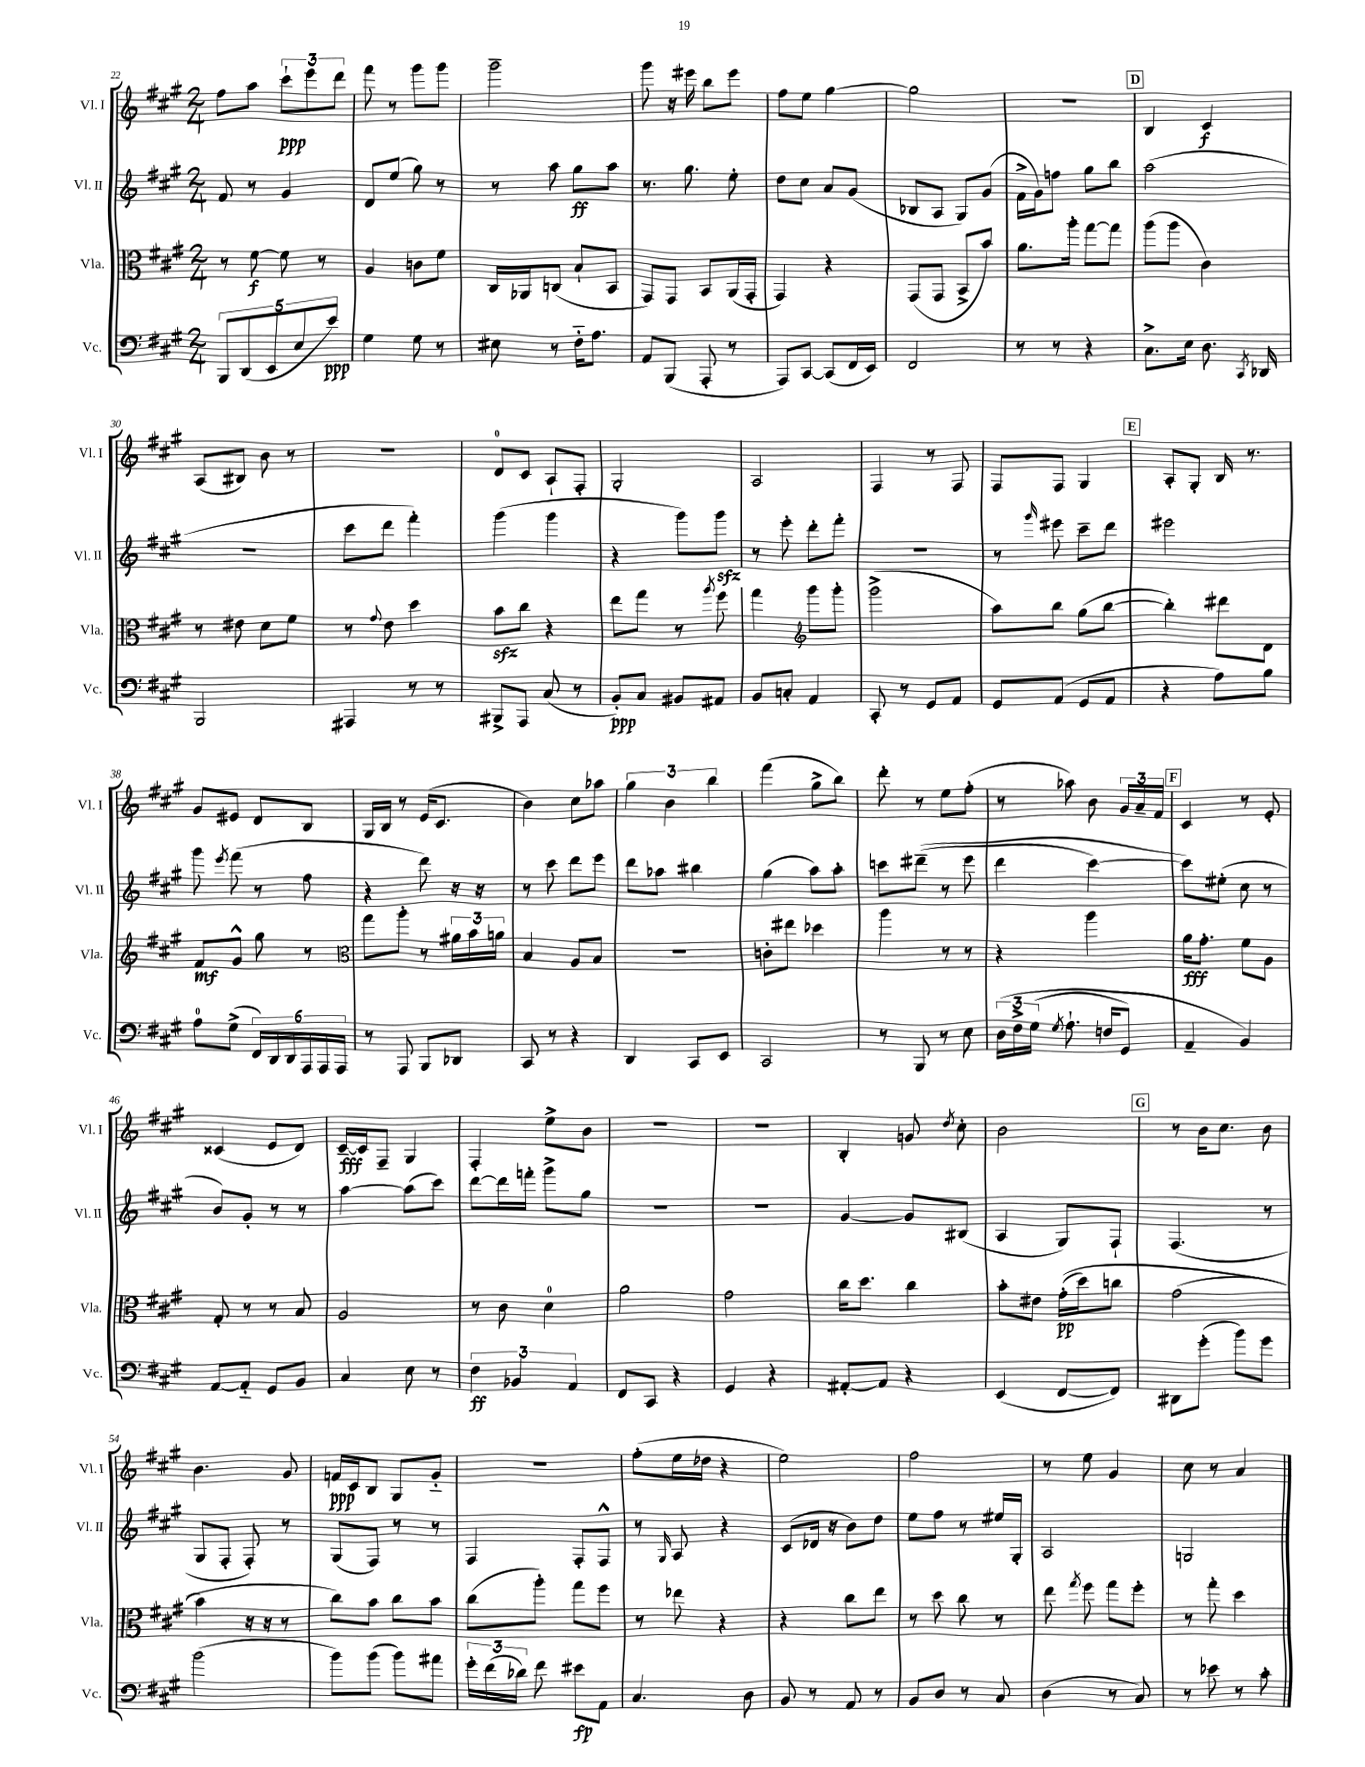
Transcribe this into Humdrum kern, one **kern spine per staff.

**kern	**dynam	**kern	**dynam	**kern	**dynam	**kern	**dynam
*part4	*part4	*part3	*part3	*part2	*part2	*part1	*part1
*staff4	*staff4	*staff3	*staff3	*staff2	*staff2	*staff1	*staff1
*I"Vc.	*	*I"Vla.	*	*I"Vl. II	*	*I"Vl. I	*
*I'Vc.	*	*I'Vla.	*	*I'Vl. II	*	*I'Vl. I	*
*clefF4	*	*clefC3	*	*clefG2	*	*clefG2	*
*k[f#c#g#]	*	*k[f#c#g#]	*	*k[f#c#g#]	*	*k[f#c#g#]	*
*M2/4	*	*M2/4	*	*M2/4	*	*M2/4	*
=22	=22	=22	=22	=22	=22	=22	=22
10BBB/L	.	8r	.	8f#/	.	8ff#\L	.
(10DD/	.	.	.	.	.	.	.
.	.	[8f#\	f	8r	.	8aa\J	.
10EE/	.	.	.	.	.	.	.
.	.	8f#\]	.	4g#/	.	12ccc#`\L	ppp
10E/	.	.	.	.	.	.	.
.	.	.	.	.	.	12eee\	.
.	.	8r	.	.	.	.	.
10e/J)	ppp	.	.	.	.	.	.
.	.	.	.	.	.	12ddd\J	.
=23	=23	=23	=23	=23	=23	=23	=23
4G#\	.	4A/	.	8d/L	.	8fff#\	.
.	.	.	.	(8ee/J	.	8r	.
8G#\	.	8cn\L	.	8gg#\)	.	8ggg#\L	.
8r	.	8f#\J	.	8r	.	8ggg#\J	.
=24	=24	=24	=24	=24	=24	=24	=24
8E#X\	.	16C#/LL	.	8r	.	2ggg#~\	.
.	.	16AA-X/J	.	.	.	.	.
8r	.	(8Cn/J	.	8aa\	.	.	.
16F#\KL	.	8B`/L	.	8gg#\L	ff	.	.
8.A\J	.	.	.	.	.	.	.
.	.	8BB/J	.	8aa\J	.	.	.
=25	=25	=25	=25	=25	=25	=25	=25
8AA/L	.	8GG#/L)	.	8.r	.	8ggg#\	.
(8BBB/J	.	8GG#/J	.	.	.	16r	.
.	.	.	.	8.gg#\	.	16eee#X\	.
8AAA'/	.	8BB/L	.	.	.	8bb\L	.
8r	.	(16AA/L	.	8ee'\	.	8eee#\J	.
.	.	16GG#'/JJ	.	.	.	.	.
=26	=26	=26	=26	=26	=26	=26	=26
8AAA/L)	.	4GG#/)	.	8dd\L	.	8ff#\L	.
[8CC#/J	.	.	.	8cc#\J	.	8ee\J	.
(8CC#/L]	.	4r	.	8a/L	.	[4gg#\	.
16FF#/L	.	.	.	(8g#/J	.	.	.
16EE/JJ)	.	.	.	.	.	.	.
=27	=27	=27	=27	=27	=27	=27	=27
2FF#/	.	(8GG#/L	.	8B-X/L	.	2gg#\]	.
.	.	8GG#/J	.	8A/J	.	.	.
.	.	8BB^/L	.	8G#/L)	.	.	.
.	.	8b/J)	.	(8g#/J	.	.	.
=28	=28	=28	=28	=28	=28	=28	=28
8r	.	8.a\L	.	16f#^\LL	.	2r	.
.	.	.	.	16g#\J)	.	.	.
8r	.	.	.	8ffn\J	.	.	.
.	.	16aa'\Jk	.	.	.	.	.
4r	.	[8gg#\L	.	8gg#\L	.	.	.
.	.	8gg#\J]	.	8bb\J	.	.	.
!!LO:REH:place=s1:t=D
=29	=29	=29	=29	=29	=29	=29	=29
8.C#^\L	.	(8aa\L	.	(2aa\	.	4B/	.
.	.	8aa\J	.	.	.	.	.
16E\Jk	.	.	.	.	.	.	.
8.D\	.	4c#\)	.	.	.	4c#/	f
8qCC#/	.	.	.	.	.	.	.
16DD-X/	.	.	.	.	.	.	.
!!LO:LB:g=z
=30	=30	=30	=30	=30	=30	=30	=30
2BBB/	.	8r	.	2r	.	(8A/L	.
.	.	8e#X\	.	.	.	8B#X/J)	.
.	.	8d\L	.	.	.	8b\	.
.	.	8f#\J	.	.	.	8r	.
=31	=31	=31	=31	=31	=31	=31	=31
4AAA#X/	.	8r	.	8ccc#\L	.	2r	.
.	.	8qqg#/	.	.	.	.	.
.	.	8e\	.	8ddd\J	.	.	.
8r	.	4dd\	.	4fff#'\)	.	.	.
8r	.	.	.	.	.	.	.
=32	=32	=32	=32	=32	=32	=32	=32
8BBB#X^/L	.	8bzz\L	.	(4ggg#\	.	8d/L	.
8AAA/J	.	8cc#\J	.	.	.	8c#/J	.
(8C#/	.	4r	.	4ggg#\	.	8A`/L	.
8r	.	.	.	.	.	8F#'/J	.
=33	=33	=33	=33	=33	=33	=33	=33
8BB'/L)	ppp	8ee\L	.	4r	.	2G#'/	.
8C#/J	.	8gg#\J	.	.	.	.	.
8BB#X/L	.	8r	.	8ggg#\L)	.	.	.
.	.	8qaa/	.	.	.	.	.
8AA#X/J	.	8ff#\	.	8ggg#zz\J	.	.	.
=34	=34	=34	=34	=34	=34	=34	=34
8BB/L	.	4gg#\	.	8r	.	2A/	.
8Cn'/J	.	.	.	8eee'\	.	.	.
*	*	*clefG2	*	*	*	*	*
4AA/	.	8ggg#\L	.	8ddd'\L	.	.	.
.	.	8ggg#'\J	.	8fff#'\J	.	.	.
=35	=35	=35	=35	=35	=35	=35	=35
8CC#'/	.	(2ggg#^\	.	2r	.	4F#/	.
8r	.	.	.	.	.	.	.
8GG#/L	.	.	.	.	.	8r	.
8AA/J	.	.	.	.	.	8F#/	.
=36	=36	=36	=36	=36	=36	=36	=36
8GG#/L	.	8aa\L)	.	8r	.	8F#/L	.
.	.	.	.	16qqggg#/	.	.	.
(8AA/J	.	8bb\J	.	8eee#X\	.	8F#/J	.
8GG#/L	.	(8gg#\L	.	8ccc#~\L	.	4G#/	.
8AA/J	.	[8bb\J	.	8ddd\J	.	.	.
!!LO:REH:place=s1:t=E
=37	=37	=37	=37	=37	=37	=37	=37
4r	.	4bb'\])	.	2eee#X\	.	8A'/L	.
.	.	.	.	.	.	8G#'/J	.
8A\L)	.	8ddd#X\L	.	.	.	16B/	.
.	.	.	.	.	.	8.r	.
8B\J	.	8d\J	.	.	.	.	.
!!LO:LB:g=z
=38	=38	=38	=38	=38	=38	=38	=38
8A\L	.	8f#/L	mf	8ggg#\	.	8g#/L	.
.	.	.	.	8qeee/	.	.	.
(8G#^\J	.	8g#^^/J	.	(8fff#\	.	8e#X/J	.
24FF#/LL)	.	8gg#\	.	8r	.	8d/L	.
24DD/	.	.	.	.	.	.	.
24DD/	.	.	.	.	.	.	.
24AAA/	.	8r	.	8ff#\	.	8B/J	.
24AAA/	.	.	.	.	.	.	.
24AAA/JJ	.	.	.	.	.	.	.
=39	=39	=39	=39	=39	=39	=39	=39
*	*	*clefC3	*	*	*	*	*
8r	.	8gg#\L	.	4r	.	16G#/LL	.
.	.	.	.	.	.	16B/JJ	.
8AAA/	.	8aa'\J	.	.	.	8r	.
8BBB/L	.	8r	.	8ddd\)	.	(16e/KL	.
.	.	.	.	.	.	8.c#/J	.
8DD-X/J	.	24a#X\LL	.	16r	.	.	.
.	.	24b\	.	.	.	.	.
.	.	.	.	16r	.	.	.
.	.	24an\JJ	.	.	.	.	.
=40	=40	=40	=40	=40	=40	=40	=40
8CC#/	.	4B/	.	8r	.	4b\)	.
8r	.	.	.	8ccc#\	.	.	.
4r	.	8A/L	.	8ddd\L	.	8cc#\L	.
.	.	8B/J	.	8eee\J	.	8aa-X\J	.
=41	=41	=41	=41	=41	=41	=41	=41
4DD/	.	2r	.	8ddd\L	.	6gg#\	.
.	.	.	.	8aa-X\J	.	.	.
.	.	.	.	.	.	6b\	.
8CC#/L	.	.	.	4bb#X\	.	.	.
.	.	.	.	.	.	6bb\	.
8EE/J	.	.	.	.	.	.	.
=42	=42	=42	=42	=42	=42	=42	=42
2CC#/	.	8cn'\L	.	(4gg#\	.	(4fff#\	.
.	.	8ee#X\J	.	.	.	.	.
.	.	4dd-X\	.	8aa\L)	.	8gg#^\L	.
.	.	.	.	8aa'\J	.	8bb\J)	.
=43	=43	=43	=43	=43	=43	=43	=43
8r	.	4aa\	.	8cccn\L	.	8ddd'\	.
8BBB/	.	.	.	((8ddd#X~\J	.	8r	.
8r	.	8r	.	8r	.	8ee\L	.
8E\	.	8r	.	8eee\	.	(8ff#'\J	.
=44	=44	=44	=44	=44	=44	=44	=44
(24D\LL	.	4r	.	4ddd\	.	8r	.
24F#^\	.	.	.	.	.	.	.
(24G#\JJ	.	.	.	.	.	.	.
8qG#/	.	.	.	.	.	.	.
8.A`\	.	.	.	.	.	8aa-X\)	.
.	.	4aa\	.	[4ccc#\)	.	8b\	.
16Fn/KL	.	.	.	.	.	.	.
8GG#/J)	.	.	.	.	.	24g#/LL	.
.	.	.	.	.	.	24a~/	.
.	.	.	.	.	.	24f#/JJ	.
!!LO:REH:place=s1:t=F
=45	=45	=45	=45	=45	=45	=45	=45
4AA~/	.	16a\KL	fff	8ccc#\L])	.	4c#/	.
.	.	8.g#'\J	.	.	.	.	.
.	.	.	.	(8ee#X'\J	.	.	.
4BB/)	.	8f#\L	.	8cc#\	.	8r	.
.	.	8A\J	.	8r	.	8e'/	.
!!LO:LB:g=z
=46	=46	=46	=46	=46	=46	=46	=46
[8AA/L	.	8G#'/	.	8b/L)	.	(4c##X/	.
8AA/J]	.	8r	.	8g#'/J	.	.	.
8GG#/L	.	8r	.	8r	.	8e/L	.
8BB/J	.	8B/	.	8r	.	8d/J)	.
=47	=47	=47	=47	=47	=47	=47	=47
4C#/	.	2A/	.	[4aa\	.	[16c#~/LL	fff
.	.	.	.	.	.	16c#/J]	.
.	.	.	.	.	.	8F#~/J	.
8E\	.	.	.	(8aa\L]	.	4G#/	.
8r	.	.	.	8ccc#\J)	.	.	.
=48	=48	=48	=48	=48	=48	=48	=48
6F#\	ff	8r	.	[8ddd\L	.	4F#'/	.
.	.	8c#\	.	16ddd\L]	.	.	.
6BB-X/	.	.	.	.	.	.	.
.	.	.	.	16fffn'\JJ	.	.	.
.	.	4d\	.	8ggg#^\L	.	8ee^\L	.
6AA/	.	.	.	.	.	.	.
.	.	.	.	8gg#\J	.	8b\J	.
=49	=49	=49	=49	=49	=49	=49	=49
8FF#/L	.	2a\	.	2r	.	2r	.
8CC#/J	.	.	.	.	.	.	.
4r	.	.	.	.	.	.	.
=50	=50	=50	=50	=50	=50	=50	=50
4GG#/	.	2g#\	.	2r	.	2r	.
4r	.	.	.	.	.	.	.
=51	=51	=51	=51	=51	=51	=51	=51
[8AA#X'/L	.	16cc#\KL	.	[4g#/	.	4B'/	.
.	.	8.dd\J	.	.	.	.	.
8AA#/J]	.	.	.	.	.	.	.
4r	.	4cc#\	.	8g#/L]	.	8gn/	.
.	.	.	.	.	.	8qdd/	.
.	.	.	.	(8B#X/J	.	8cc#'\	.
=52	=52	=52	=52	=52	=52	=52	=52
(4EE/	.	8b'\L	.	4A/	.	2b\	.
.	.	8e#X\J	.	.	.	.	.
[8FF#/L	.	((16g#'\LL	pp	8G#/L)	.	.	.
.	.	16dd\J)	.	.	.	.	.
8FF#/J])	.	8ccn\J	.	8F#`/J	.	.	.
!!LO:REH:place=s1:t=G
=53	=53	=53	=53	=53	=53	=53	=53
8DD#X\L	.	(2g#\	.	(4.F#/	.	8r	.
(8g#'\J	.	.	.	.	.	16b\KL	.
.	.	.	.	.	.	8.cc#\J	.
8b\L)	.	.	.	.	.	.	.
8g#\J	.	.	.	8r	.	8b\	.
!!LO:LB:g=z
=54	=54	=54	=54	=54	=54	=54	=54
(2b\	.	4b\)	.	8G#/L	.	4.b\	.
.	.	.	.	8F#'/J	.	.	.
.	.	16r	.	8F#'/)	.	.	.
.	.	16r	.	.	.	.	.
.	.	8r	.	8r	.	8g#/	.
=55	=55	=55	=55	=55	=55	=55	=55
8b\L)	.	8cc#\L)	.	(8G#/L	.	16fn/LL	ppp
.	.	.	.	.	.	16c#/J	.
(8b\J	.	8b\J	.	8F#/J)	.	8B/J	.
8b\L)	.	8cc#\L	.	8r	.	8G#/L	.
8a#X\J	.	8b\J	.	8r	.	8g#/J	.
=56	=56	=56	=56	=56	=56	=56	=56
24g#'\LL	.	(8cc#\L	.	4F#/	.	2r	.
(24f#\	.	.	.	.	.	.	.
24d-X\JJ)	.	.	.	.	.	.	.
8f#\	.	8aa'\J)	.	.	.	.	.
8e#X\L	fp	8gg#\L	.	8F#'/L	.	.	.
8AA\J	.	8ff#\J	.	8F#^^/J	.	.	.
=57	=57	=57	=57	=57	=57	=57	=57
4.C#/	.	8r	.	8r	.	(8ff#'\L	.
.	.	.	.	16qqG#/	.	.	.
.	.	8ee-X\	.	8A/	.	16ee\L	.
.	.	.	.	.	.	16dd-X\JJ	.
.	.	4r	.	4r	.	4r	.
8D\	.	.	.	.	.	.	.
=58	=58	=58	=58	=58	=58	=58	=58
8BB/	.	4r	.	(8c#/L	.	2ee\)	.
8r	.	.	.	16d-X/Jk	.	.	.
.	.	.	.	16r	.	.	.
8AA/	.	8cc#\L	.	8b\L)	.	.	.
8r	.	8ee\J	.	8dd\J	.	.	.
=59	=59	=59	=59	=59	=59	=59	=59
8BB/L	.	8r	.	8ee\L	.	2ff#\	.
8D/J	.	8dd\	.	8ff#\J	.	.	.
8r	.	8cc#\	.	8r	.	.	.
8C#/	.	8r	.	16ee#X/LL	.	.	.
.	.	.	.	16G#'/JJ	.	.	.
=60	=60	=60	=60	=60	=60	=60	=60
(4D\	.	8ee\	.	2A/	.	8r	.
.	.	8qgg#/	.	.	.	.	.
.	.	8ff#\	.	.	.	8ee\	.
8r	.	8gg#\L	.	.	.	4g#/	.
8C#/)	.	8ff#'\J	.	.	.	.	.
=61	=61	=61	=61	=61	=61	=61	=61
8r	.	8r	.	2Gn/	.	8cc#\	.
8e-X\	.	8gg#'\	.	.	.	8r	.
8r	.	4dd\	.	.	.	4a/	.
8c#'\	.	.	.	.	.	.	.
==	==	==	==	==	==	==	==
*-	*-	*-	*-	*-	*-	*-	*-
